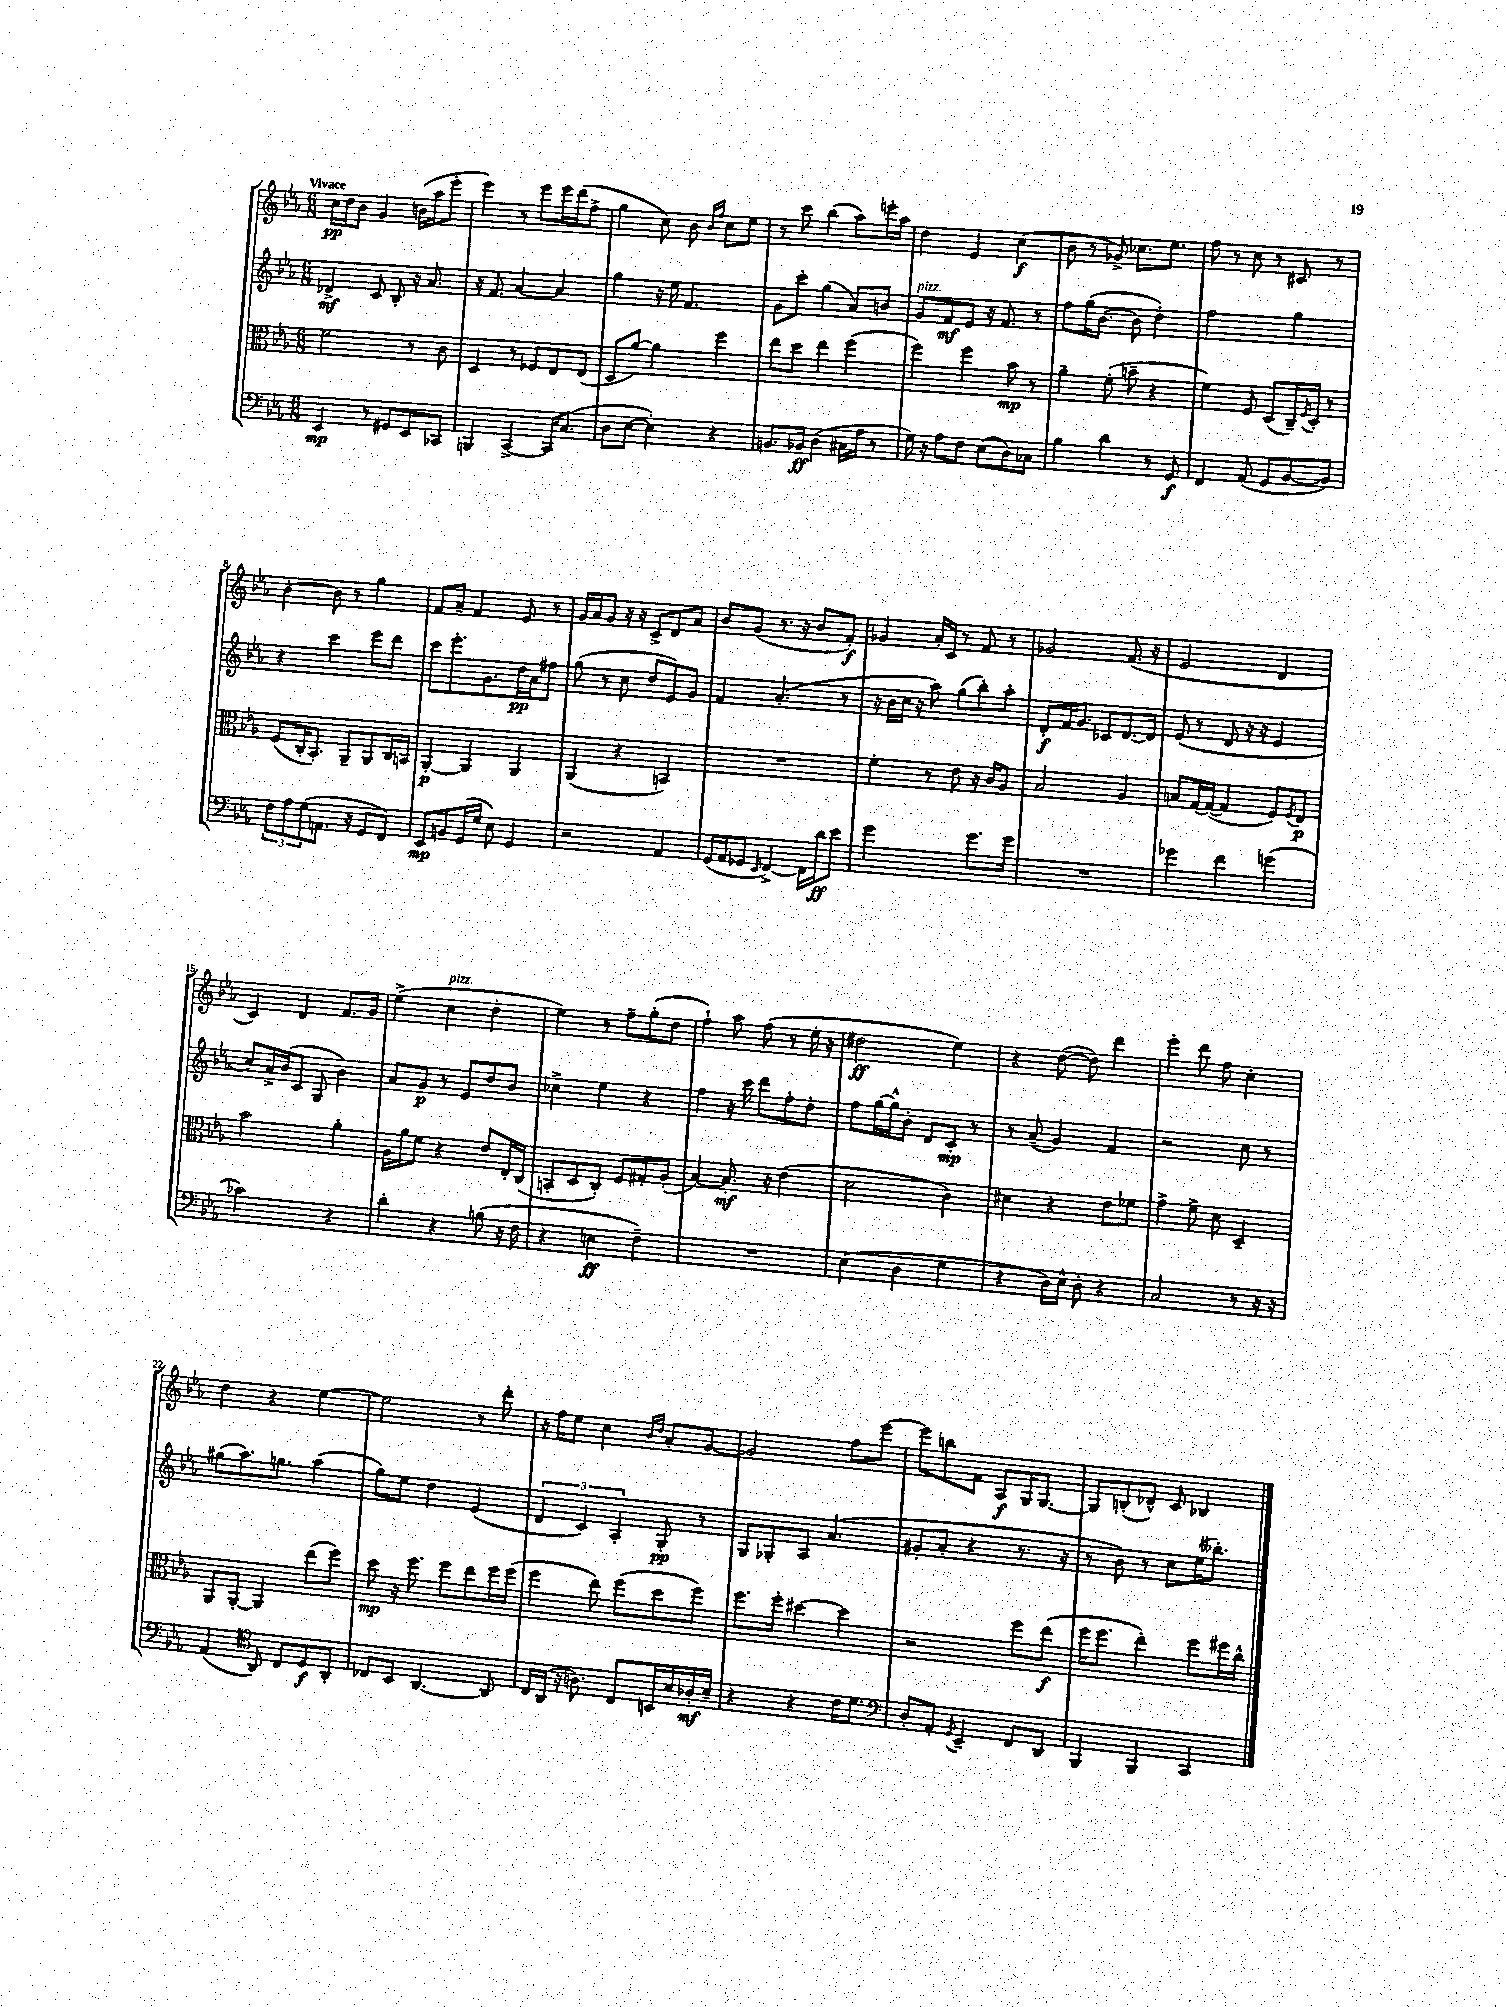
<<
\new StaffGroup <<
\new Staff = "s0" {
    \clef treble \key ees \major \numericTimeSignature \time 6/8 \tempo "Vivace"
    c''16\pp d''16 bes'8 g'4 b'16( aes''16 ees'''8-. |
    ees'''4) r8 ees'''8 ees'''16 d'''16( f''8-> |
    g''4 c''8) bes'8 \grace { bes'16 f''16 } c''8 ees''8 |
    r8 c'''8 bes''4( aes''8) e'''16-. aes''16 |
    d''4 ees'4 c''4\f( |
    bes'8 r8 ges'8->) ces''8. ees''8. |
    f''8 r8 c''8 r8 cis'8 r8 |
    bes'4~-. bes'8 r8 g''4 |
    f'8 aes'8-- f'4 ees'8 r8 |
    g'16 aes'16 g'8 r16 r16 c'8-> d'8 aes'8 |
    bes'8 g'8( r8. r16 bes'8 f'8-.\f) |
    ges'4 aes'16-. c'16 r8 f'8 r8 |
    ges'2 f'8.( r16 |
    ees'2 d'4 |
    c'4) d'4 f'8. g'16 |
    ees''4->( c''4^\markup { \italic "pizz." } d''4-. |
    ees''4) r8 f''8-- g''8-.( d''8 |
    f''4-!) aes''8 f''8( r8 ees''16-. r16 |
    dis''2\ff ees''4) |
    r4 d''8~( d''8) d'''4 |
    ees'''4-. d'''8 f''8 c''4-. |
    d''4 r4 ees''4~ |
    ees''2 r8 d'''8-. |
    r16 f''16 ees''8 c''4 \grace { bes'16 d''16 } aes'8-. g'8~ |
    g'2 f''8 ees'''8~ |
    ees'''8 b''8 f'8 aes8\f g16 g8.~ |
    g8 b8-.( des'8-^) c'8 bes4 \bar "|." |
}
\new Staff = "s1" {
    \clef treble \key ees \major \numericTimeSignature \time 6/8
    des'4->\mf c'8 bes8-. r16 aes'8. |
    r16 f'8. aes'4~ aes'4 |
    g''4 r16 ees''16 f'4. |
    g'8 c'''8-. g''4( aes'8) b'8 |
    g'8^\markup { \italic "pizz." } f'8\mf ees'8 r16 f'8. r8 |
    f''8 g''16( bes'8.~ bes'8 d''4-.) |
    f''2 g''4 |
    r4 c'''4 ees'''8 d'''8 |
    c'''8 ees'''8.-. g'8. d''16\pp aes'16 fis''8 |
    g''8( r8 c''8 d''8 ees'8) g'8 |
    f'4 aes'4.-.( r8 |
    r16 bes'16 c''16 r16 aes''8) g''8( bes''8-.) aes''8-. |
    d'8-.\f f'16 g'8. ces'8 d'8.~ d'16 |
    ees'8( r8 d'8 r16 r16 ees'4 |
    c''8) aes'16-> bes'16( c'8 g8 bes'4) |
    aes'8 g'8\p r8 ees'8 d''8 bes'8 |
    ces''4-> ees''4 r4 |
    f''4 r16 c'''16 d'''8 f''8-. d''8-. |
    f''8 g''16~ g''16-^ bes'8-. d'8 c'8-.\mp r8 |
    r8 aes'8--( g'4) f'4 |
    r2 c''8 r8 |
    gis''8( aes''8.) g''8. aes''4( |
    g''8) ees''8 d''4 ees'4( |
    \tuplet 3/2 { d'4 c'4) aes4-. } g8-.\pp r8 |
    g8 ges8-. aes8 aes'4.( |
    gis'8-. aes'8-. r4 r8. r16 |
    r8 bes'8) r8 c''8 ees''16( beses''8.-.) \bar "|." |
}
\new Staff = "s2" {
    \clef alto \key ees \major \numericTimeSignature \time 6/8
    f'2 r8 c'8 |
    d4 r8 fes8 ees8 ees8( |
    d8 aes'8~) aes'4 f''4 |
    ees''8 d''8 ees''4 f''4( |
    f''4) f''4 bes'8\mp r8 |
    aes'4-- f'8-.( b'8-- r4 |
    f'4) f8 d8( c16--) \acciaccatura { f8 } d16-. r8 |
    f8( c16-. bes,8.-.) aes,8-- aes,8 c16 b,16 |
    aes,4~-.\p aes,4 aes,4 |
    aes,4( r4 b,4) |
    R2. |
    f'4-. r8 ees'8 r16 c'16 aes8 |
    bes2 aes4 |
    b8 g16~ g16~( g4 f8) \acciaccatura { f8 } ees8\p |
    bes'2 aes'4-. |
    aes16 aes'16 f'8 r4 ees'8 ees16-. c16( |
    b,8-. d8 c8-.) f8 gis8-. aes8-.( |
    bes4~) bes8.-.\mf r16 ees'4( |
    d'2 c'4) |
    dis'4 r4 ees'8 fes'8 |
    g'4-> f'8-> d'8 d4-- |
    aes,8 aes,8~-. aes,4 ees''8( f''8) |
    d''8\mp r16 f''8. f''8 ees''8 f''16 f''16( |
    f''4 ees''8) f''8( d''8 f''8) |
    f''8. f''16-. dis''4~ dis''4 |
    r2 f''8 ees''8\f( |
    f''16 f''8. ees''4-.) f''8 fis''16 c''16-^ \bar "|." |
}
\new Staff = "s3" {
    \clef bass \key ees \major \numericTimeSignature \time 6/8
    ees,4\mp r8 gis,8 ees,8 ces,8 |
    b,,4 c,4~-> c,16 c8.( |
    d8 ees8~ ees4-.) r4 |
    b,8. bes,16\ff d4( cis16 aes16 r8 |
    g16) r16 aes8 f8 ees8( d8) ces8 |
    bes4 d'4 r8 g,8\f |
    f,4 aes,8( g,8 bes,8~ bes,8) |
    \tuplet 3/2 { f8 aes8 g8( } a,8. r16 g,8 f,8) |
    ees,8\mp b,8 g,16( g16 ees8) g,4 |
    r2 aes,4 |
    g,16( aes,16 ges,8 \grace { ees,16 } f,4~->) f,16 d'16\ff ees'8 |
    g'2 g'8. g'16 |
    R2. |
    ges'4 f'4 g'4( |
    ces'2) r4 |
    d'4-. r4 b8( r16 f16 |
    r4 e4\ff f4--) |
    R2. |
    ees4( d4 g4 |
    r4 d16) ees16-^ d8-. r4 |
    c2 r8 r16 r16 |
    aes,4( \clef tenor aes,8) c8 d8\f aes,8-. |
    ces8 bes,8 aes,4.~ aes,8 |
    c16 aes,16( r16 a8.) c8 b,16 bes16 aes16-.\mf bes16-- |
    r4 r4 c'16 d'8. |
    \clef bass d8-. aes,8-. \acciaccatura { g,8 } ees,4-- f,8 d,8 |
    bes,,4 bes,,4 c,4 \bar "|." |
}
>>
>>
